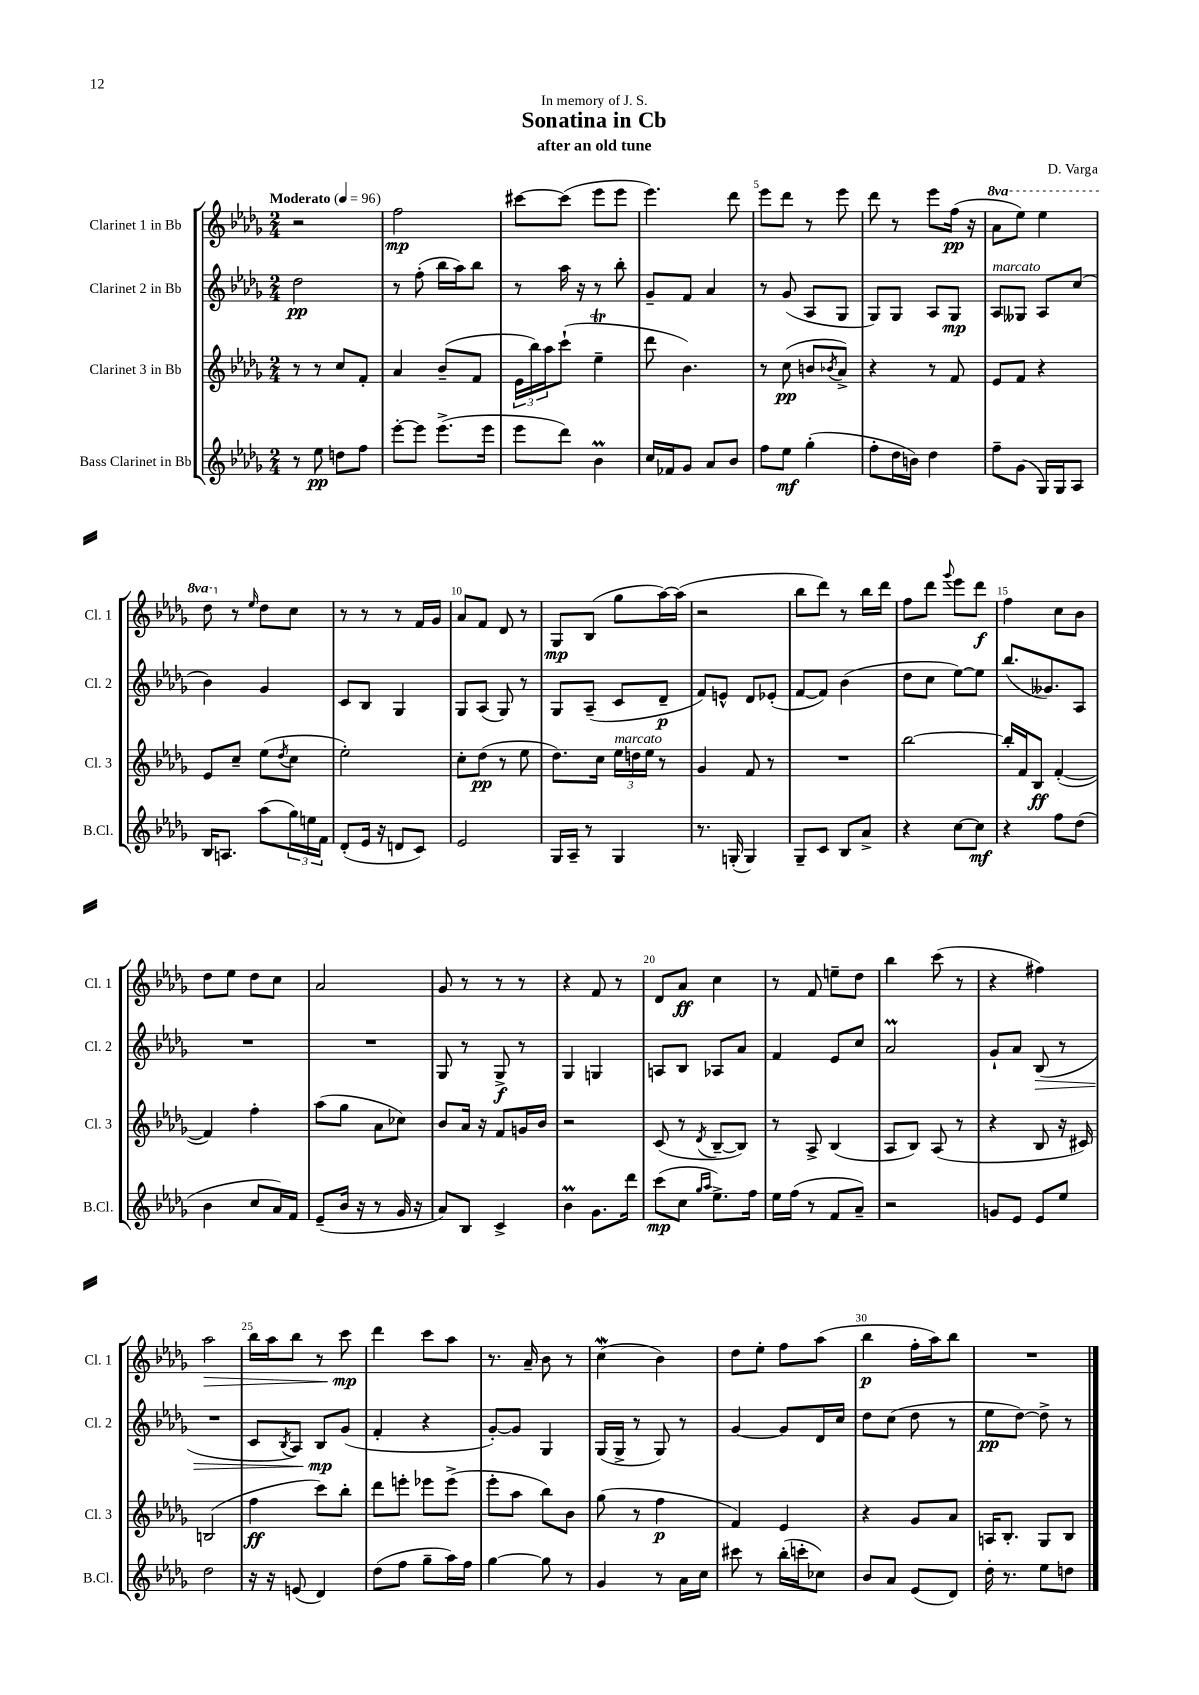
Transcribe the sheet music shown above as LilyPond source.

\header { title = "Sonatina in Cb" composer = "D. Varga" subtitle = "after an old tune" dedication = "In memory of J. S." }
<<
\new StaffGroup <<
\new Staff = "s0" \with { instrumentName = "Clarinet 1 in Bb" shortInstrumentName = "Cl. 1" } {
    \clef treble \key des \major \numericTimeSignature \time 2/4 \set Staff.ottavationMarkups = #ottavation-simple-ordinals \tempo "Moderato" 4 = 96
    r2 |
    f''2\mp |
    cis'''8~ cis'''8( ees'''8 ees'''8 |
    ees'''4.) des'''8 |
    ees'''8 des'''8 r8 ees'''8 |
    des'''8 r8 ees'''8 f''16\pp( r16 |
    \ottava #1 aes''8 ees'''8) ees'''4 |
    des'''8 \ottava #0 r8 \grace { ees''16 } des''8 c''8 |
    r8 r8 r8 f'16 ges'16 |
    aes'8 f'8 des'8 r8 |
    ges8\mp bes8( ges''8 aes''16~) aes''16( |
    r2 |
    bes''8 des'''8) r8 bes''16 des'''16 |
    f''8 des'''8 \appoggiatura { ges'''8 } ees'''8 des'''8\f |
    f''4 c''8 bes'8 |
    des''8 ees''8 des''8 c''8 |
    aes'2 |
    ges'8 r8 r8 r8 |
    r4 f'8 r8 |
    des'8 aes'8\ff c''4 |
    r8 f'8 e''8-- des''8 |
    bes''4 c'''8( r8 |
    r4 fis''4) |
    aes''2\> |
    bes''16 aes''16 bes''8 r8 c'''8\mp\! |
    des'''4 c'''8 aes''8 |
    r8. aes'16-- bes'8 r8 |
    c''4\mordent( bes'4) |
    des''8 ees''8-. f''8 aes''8( |
    bes''4\p f''16-. aes''16) bes''8 |
    R2 \bar "|." |
}
\new Staff = "s1" \with { instrumentName = "Clarinet 2 in Bb" shortInstrumentName = "Cl. 2" } {
    \clef treble \key des \major \numericTimeSignature \time 2/4
    des''2\pp |
    r8 f''8-.( bes''16 aes''16) bes''8 |
    r8 aes''16 r16 r8 bes''8-. |
    ges'8-- f'8 aes'4 |
    r8 ges'8( aes8 ges8 |
    ges8) ges8 aes8 ges8\mp |
    aes8^\markup { \italic "marcato" } geses8 aes8 c''8( |
    bes'4) ges'4 |
    c'8 bes8 ges4 |
    ges8 aes8( ges8) r8 |
    ges8 aes8--( c'8 des'8--\p |
    f'8) e'8-^ des'8 ees'8-.( |
    f'8~ f'8) bes'4( |
    des''8 c''8 ees''8~) ees''8 |
    bes''8.( geses'8.) aes8 |
    R2 |
    R2 |
    ges8 r8 ges8->\f r8 |
    ges4 g4 |
    a8 bes8 aes8 aes'8 |
    f'4 ees'8 c''8 |
    aes'2\prall |
    ges'8-! aes'8 bes8\>( r8 |
    R2 |
    c'8 \acciaccatura { bes8 } aes8) bes8\mp\! ges'8( |
    f'4-. r4 |
    ges'8~-.) ges'8 ges4 |
    ges16( ges16-> r8 ges8) r8 |
    ges'4~ ges'8 des'16 c''16 |
    des''8 c''8( des''8 r8 |
    ees''8\pp des''8~) des''8-> r8 \bar "|." |
}
\new Staff = "s2" \with { instrumentName = "Clarinet 3 in Bb" shortInstrumentName = "Cl. 3" } {
    \clef treble \key des \major \numericTimeSignature \time 2/4
    r8 r8 c''8 f'8-. |
    aes'4 bes'8--( f'8 |
    \tuplet 3/2 { ees'16 bes''16) aes''16 } c'''8-!( ees''4--\trill |
    des'''8 bes'4.) |
    r8 c''8\pp( b'8 \acciaccatura { bes'8 } aes'8->) |
    r4 r8 f'8 |
    ees'8 f'8 r4 |
    ees'8 c''8-- ees''8( \acciaccatura { des''8 } c''8 |
    ees''2-.) |
    c''8-. des''8\pp( r8 ees''8 |
    des''8.) c''16 \tuplet 3/2 { ees''16^\markup { \italic "marcato" } d''16 ees''16 } r8 |
    ges'4 f'8 r8 |
    R2 |
    bes''2~ |
    bes''16-. f'16 bes8\ff f'4~-.( |
    f'4) f''4-. |
    aes''8( ges''8 aes'8 ces''8) |
    bes'8 aes'16 r16 f'8 g'16 bes'16 |
    r2 |
    c'8( r8 \acciaccatura { des'8 } bes8~-- bes8) |
    r8 aes8-> bes4( |
    aes8 bes8) aes8( r8 |
    r4 bes8 r16 cis'16) |
    b2( |
    f''4\ff c'''8) bes''8-. |
    des'''8 e'''8-. ees'''8 ees'''8->( |
    ees'''8-. aes''8 bes''8) bes'8 |
    ges''8( r8 f''4\p |
    f'4) ees'4 |
    r4 ges'8 aes'8 |
    a16 bes8.-. ges8 bes8 \bar "|." |
}
\new Staff = "s3" \with { instrumentName = "Bass Clarinet in Bb" shortInstrumentName = "B.Cl." } {
    \clef treble \key des \major \numericTimeSignature \time 2/4
    r8 ees''8\pp d''8 f''8 |
    ees'''8~-. ees'''8 ees'''8.->( ees'''16 |
    ees'''8 des'''8) bes'4\prall |
    c''16 fes'16 ges'8 aes'8 bes'8 |
    f''8 ees''8\mf ges''4-.( |
    f''8-. des''16 b'16) des''4 |
    f''8-- ges'8( ges16) ges16 aes8 |
    bes16 a8. aes''8( \tuplet 3/2 { ges''16) e''16 f'16 } |
    des'8-.( ees'16 r16 d'8 c'8) |
    ees'2 |
    ges16 aes16-- r8 ges4 |
    r8. g16-.( g4) |
    ges8-- c'8 bes8 aes'8-> |
    r4 c''8~ c''8\mf |
    r4 f''8 des''8( |
    bes'4 c''8 aes'16) f'16 |
    ees'8--( bes'16 r16 r8 ges'16 r16 |
    aes'8) bes8 c'4-> |
    bes'4\prall ges'8. des'''16 |
    c'''8\mp( c''8 \grace { ges''16 aes''16 } ees''8.->) f''16 |
    ees''16 f''16( r8 f'8 aes'8--) |
    r2 |
    g'8 ees'8 ees'8 ees''8 |
    des''2 |
    r16 r16 e'8( des'4) |
    des''8( f''8 ges''8-- aes''16) f''16 |
    ges''4~ ges''8 r8 |
    ges'4 r8 aes'16 c''16 |
    cis'''8 r8 bes''16-.( c'''16-. ces''8) |
    bes'8 aes'8 ees'8( des'8) |
    des''16-. r8. ees''8 d''8 \bar "|." |
}
>>
>>
\layout { \context { \Score \override BarNumber.break-visibility = ##(#f #t #t) barNumberVisibility = #(every-nth-bar-number-visible 5) } }
